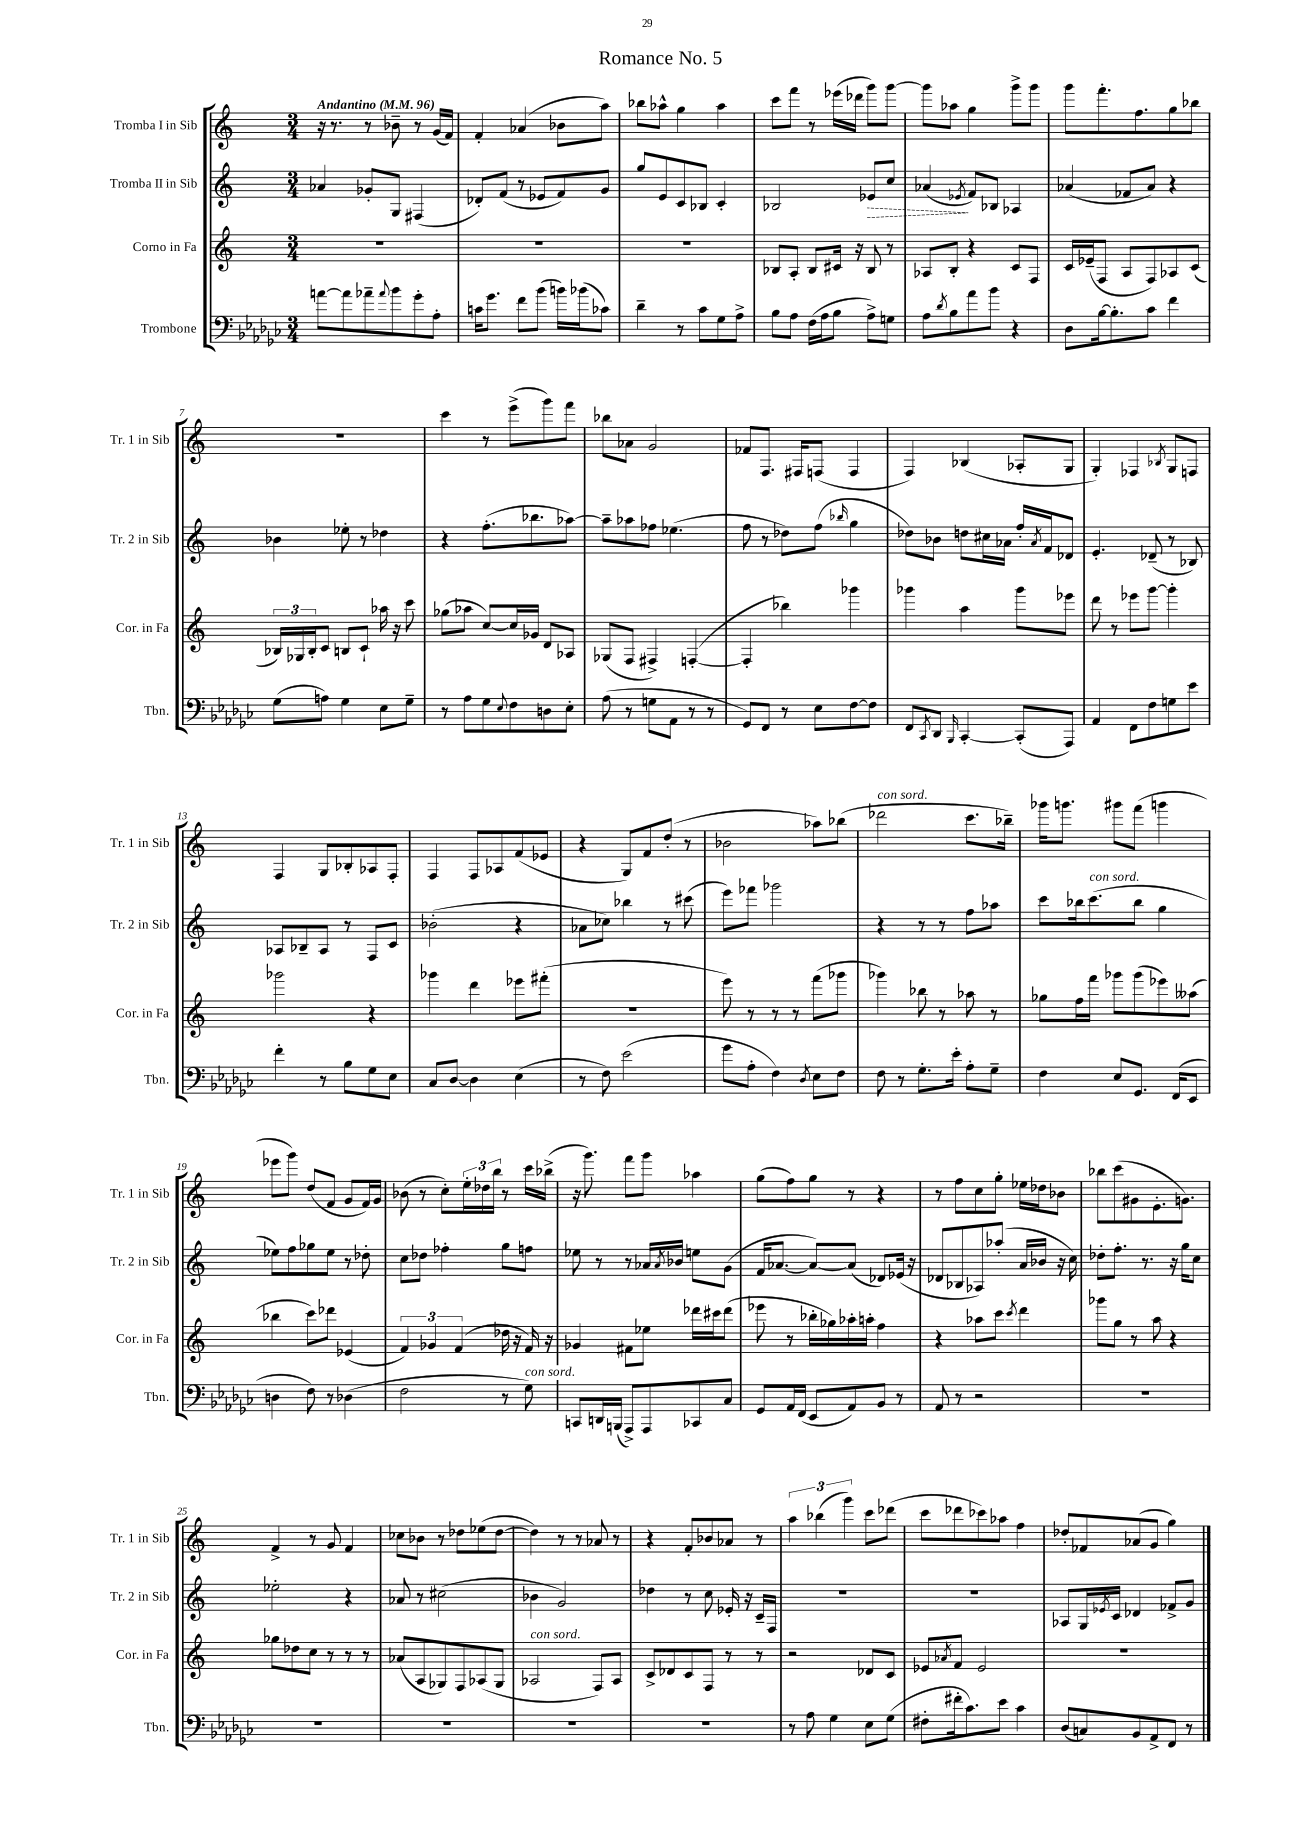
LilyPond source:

\header { title = "Romance No. 5" }
<<
\new StaffGroup <<
\new Staff = "s0" \with { instrumentName = "Tromba I in Sib" shortInstrumentName = "Tr. 1 in Sib" } {
    \clef treble \key c \major \numericTimeSignature \time 3/4 \tempo "Andantino" 4 = 96
    r16 r8. r8 bes'8-- r8 g'16( f'16) |
    f'4-. aes'4( bes'8 a''8) |
    bes''8 aes''8-^ g''4 aes''4 |
    c'''8 f'''8 r8 ees'''16( des'''16 g'''8) g'''8~ |
    g'''8 aes''8 g''4 g'''8-> g'''8 |
    g'''8 f'''8.-. f''8. g''8 bes''8 |
    R2. |
    c'''4 r8 e'''8->( g'''8) f'''8 |
    bes''8 aes'8 g'2 |
    fes'8 f8. fis16 f8( f4 |
    f4) bes4( aes8-. g8 |
    g4-.) fes4 \acciaccatura { bes8 } g8 f8 |
    f4 g8 bes8-. aes8 f8-. |
    f4 f8 aes8 f'8( ees'8 |
    r4 g8) f'8 d''8-.( r8 |
    bes'2 aes''8) bes''8( |
    des'''2^\markup { \italic "con sord." } c'''8. bes''16--) |
    ges'''16 g'''8. gis'''8 f'''8( g'''4 |
    ees'''8 g'''8) d''8( f'8 g'8 f'16) g'16 |
    bes'8( r8 c''8-.) \tuplet 3/2 { e''16-. des''16 b''16 } r8 c'''16 bes''16->( |
    r16 g'''8.) f'''8 g'''8 aes''4 |
    g''8( f''8) g''8 r8 r4 |
    r8 f''8 c''8 g''8-. ees''16 des''16 bes'8 |
    bes''8 c'''8( gis'8 e'8.-. g'8.) |
    f'4-> r8 g'8 f'4 |
    ces''8 bes'8 r8 des''8 ees''8( des''8~ |
    des''4) r8 r8 aes'8 r8 |
    r4 f'8-. bes'8 aes'8 r8 |
    \tuplet 3/2 { a''4 bes''4( g'''4) } c'''8 des'''8( |
    c'''8 des'''8 ces'''8) aes''8 f''4 |
    des''8-. fes'8 aes'8( g'8 g''4) \bar "|." |
}
\new Staff = "s1" \with { instrumentName = "Tromba II in Sib" shortInstrumentName = "Tr. 2 in Sib" } {
    \clef treble \key c \major \numericTimeSignature \time 3/4
    aes'4 ges'8-. g8 fis4( |
    des'8-.) f'8( r8 ees'8 f'8) g'8 |
    g''8 e'8 c'8 bes8 c'4-. |
    bes2 \once \override Hairpin.style = #'dashed-line ees'8\> c''8 |
    aes'4\!( \acciaccatura { ees'8 } f'8) bes8 aes4 |
    aes'4( fes'8 aes'8) r4 |
    bes'4 ees''8-. r8 des''4 |
    r4 f''8.-.( bes''8. aes''8~) |
    aes''8-- aes''8 fes''8 ees''4.( |
    f''8 r8 des''8) f''8( \grace { bes''16 } g''4 |
    des''8) bes'8 d''8 cis''16 aes'16 f''16-. \acciaccatura { aes'8 } f'16 des'8 |
    e'4.-. des'8--( r8 bes8) |
    aes8 bes8-- aes8 r8 f8 c'8 |
    bes'2-.( r4 |
    aes'8 ces''8) bes''4 r8 cis'''8( |
    e'''8) fes'''8 ges'''2 |
    r4 r8 r8 f''8 aes''8 |
    c'''8 bes''16 c'''8.^\markup { \italic "con sord." }( bes''8 g''4 |
    ees''8) f''8 ges''8 ees''8 r8 des''8-. |
    c''8 des''8 fes''4-. g''8 f''8 |
    ees''8 r8 r8 aes'16 \acciaccatura { aes'8 } bes'16 e''8 g'8( |
    f'16 aes'8.~ aes'8~) aes'8( des'8) ees'16( r16 |
    des'8 bes8 aes8) aes''8-.( a'16 bes'16 r16 c''16) |
    des''8-. f''8.-. r8. r16 g''16 c''8 |
    ees''2-. r4 |
    aes'8 r8 cis''2( |
    bes'4 g'2) |
    des''4 r8 c''8 ees'16-. r16 c'16-- f16 |
    R2. |
    R2. |
    aes8 g16 \acciaccatura { ees'8 } c'16 des'4 fes'8-> g'8 \bar "|." |
}
\new Staff = "s2" \with { instrumentName = "Corno in Fa" shortInstrumentName = "Cor. in Fa" } {
    \clef treble \key c \major \numericTimeSignature \time 3/4
    R2. |
    R2. |
    R2. |
    bes8 a8-. bes8 cis'16 r16 bes8 r8 |
    aes8 b8-. r4 c'8 f8 |
    c'16 ees'16--( f8 a8 f8) aes8 c'8( |
    \tuplet 3/2 { bes16) ges16 bes16-. } c'8 b8 c'8-! aes''16 r16 c'''8 |
    ges''8( aes''8 c''8~) c''16 ges'16 d'8 aes8 |
    ges8( f8 fis4->) f4~-.( |
    f4-. bes''4) ges'''4 |
    ges'''4 a''4 ges'''8 ees'''8 |
    d'''8 r8 ees'''8 g'''8~ g'''4-. |
    ges'''2 r4 |
    ges'''4 d'''4 ees'''8 fis'''8-.( |
    R2. |
    e'''8) r8 r8 r8 f'''8( ges'''8 |
    ges'''4) bes''8 r8 aes''8 r8 |
    ges''8 f''16 f'''16 ges'''8 ges'''8( ees'''8) aeses''8( |
    bes''4 c'''8) des'''8 ees'4( |
    \tuplet 3/2 { f'4) ges'4 f'4( } des''16 r16 f'16) r16 |
    ges'4 fis'8 ees''8 des'''16 cis'''16 des'''8( |
    ees'''8 r8 bes''16-. ges''16) aes''16-. a''16-. f''4 |
    r4 aes''8 c'''8 \acciaccatura { c'''8 } d'''4 |
    ges'''8 g''8 r8 a''8 r4 |
    ges''8 des''8 c''8 r8 r8 r8 |
    aes'8( a8 ges8) f8 aes8( ges8 |
    aes2^\markup { \italic "con sord." } f8) aes8 |
    c'8-> des'8 c'8 f8 r8 r8 |
    r2 des'8 c'8 |
    ees'8 \acciaccatura { aes'8 } f'8 ees'2 |
    R2. \bar "|." |
}
\new Staff = "s3" \with { instrumentName = "Trombone" shortInstrumentName = "Tbn." } {
    \clef bass \key ges \major \numericTimeSignature \time 3/4
    a'8~ a'8 aes'8-- \appoggiatura { aes'8 } bes'8 ges'8-. aes8-. |
    c'16 ges'8. f'8 bes'8( b'16) bes'16( ces'8) |
    des'4-- r8 ces'8 ges8 aes8-> |
    bes8 aes8 f16( aes16 bes8 aes8->) g8 |
    aes8 \acciaccatura { des'8 } bes8 aes'8 bes'8 r4 |
    des8 bes16~ bes8.-. ces'8 f'4 |
    ges8( a8) ges4 ees8 ges8-- |
    r8 aes8 ges8 \appoggiatura { ees8 } f8 d8 ees8-. |
    aes8( r8 g8 aes,8 r8 r8 |
    ges,8) f,8 r8 ees8 f8~ f8 |
    f,8 \acciaccatura { ces,8 } des,8 \grace { bes,,16 } ces,4~-. ces,8-.( aes,,8) |
    aes,4 f,8 f8 g8 ees'8 |
    f'4-. r8 bes8 ges8 ees8 |
    ces8 des8~ des4 ees4( |
    r8 f8) ees'2( |
    ges'8 aes8-. f4) \acciaccatura { des8 } ees8 f8 |
    f8 r8 ges8.-. ees'16-. aes8-. ges8-- |
    f4 ees8 ges,8. f,16( ees,8 |
    d4 f8) r8 des4( |
    f2 r8 ges8^\markup { \italic "con sord." }) |
    c,8 d,16 b,,16( aes,,8->) aes,,8 ces,8 ces8 |
    ges,8 aes,16 f,16( ees,8 aes,8) bes,8 r8 |
    aes,8 r8 r2 |
    R2. |
    R2. |
    R2. |
    R2. |
    R2. |
    r8 aes8 ges4 ees8 ges8( |
    fis8-. fis'16-. ces'8.) ees'8 ces'4 |
    des8( c8) bes,8 aes,8-> f,8 r8 \bar "|." |
}
>>
>>
